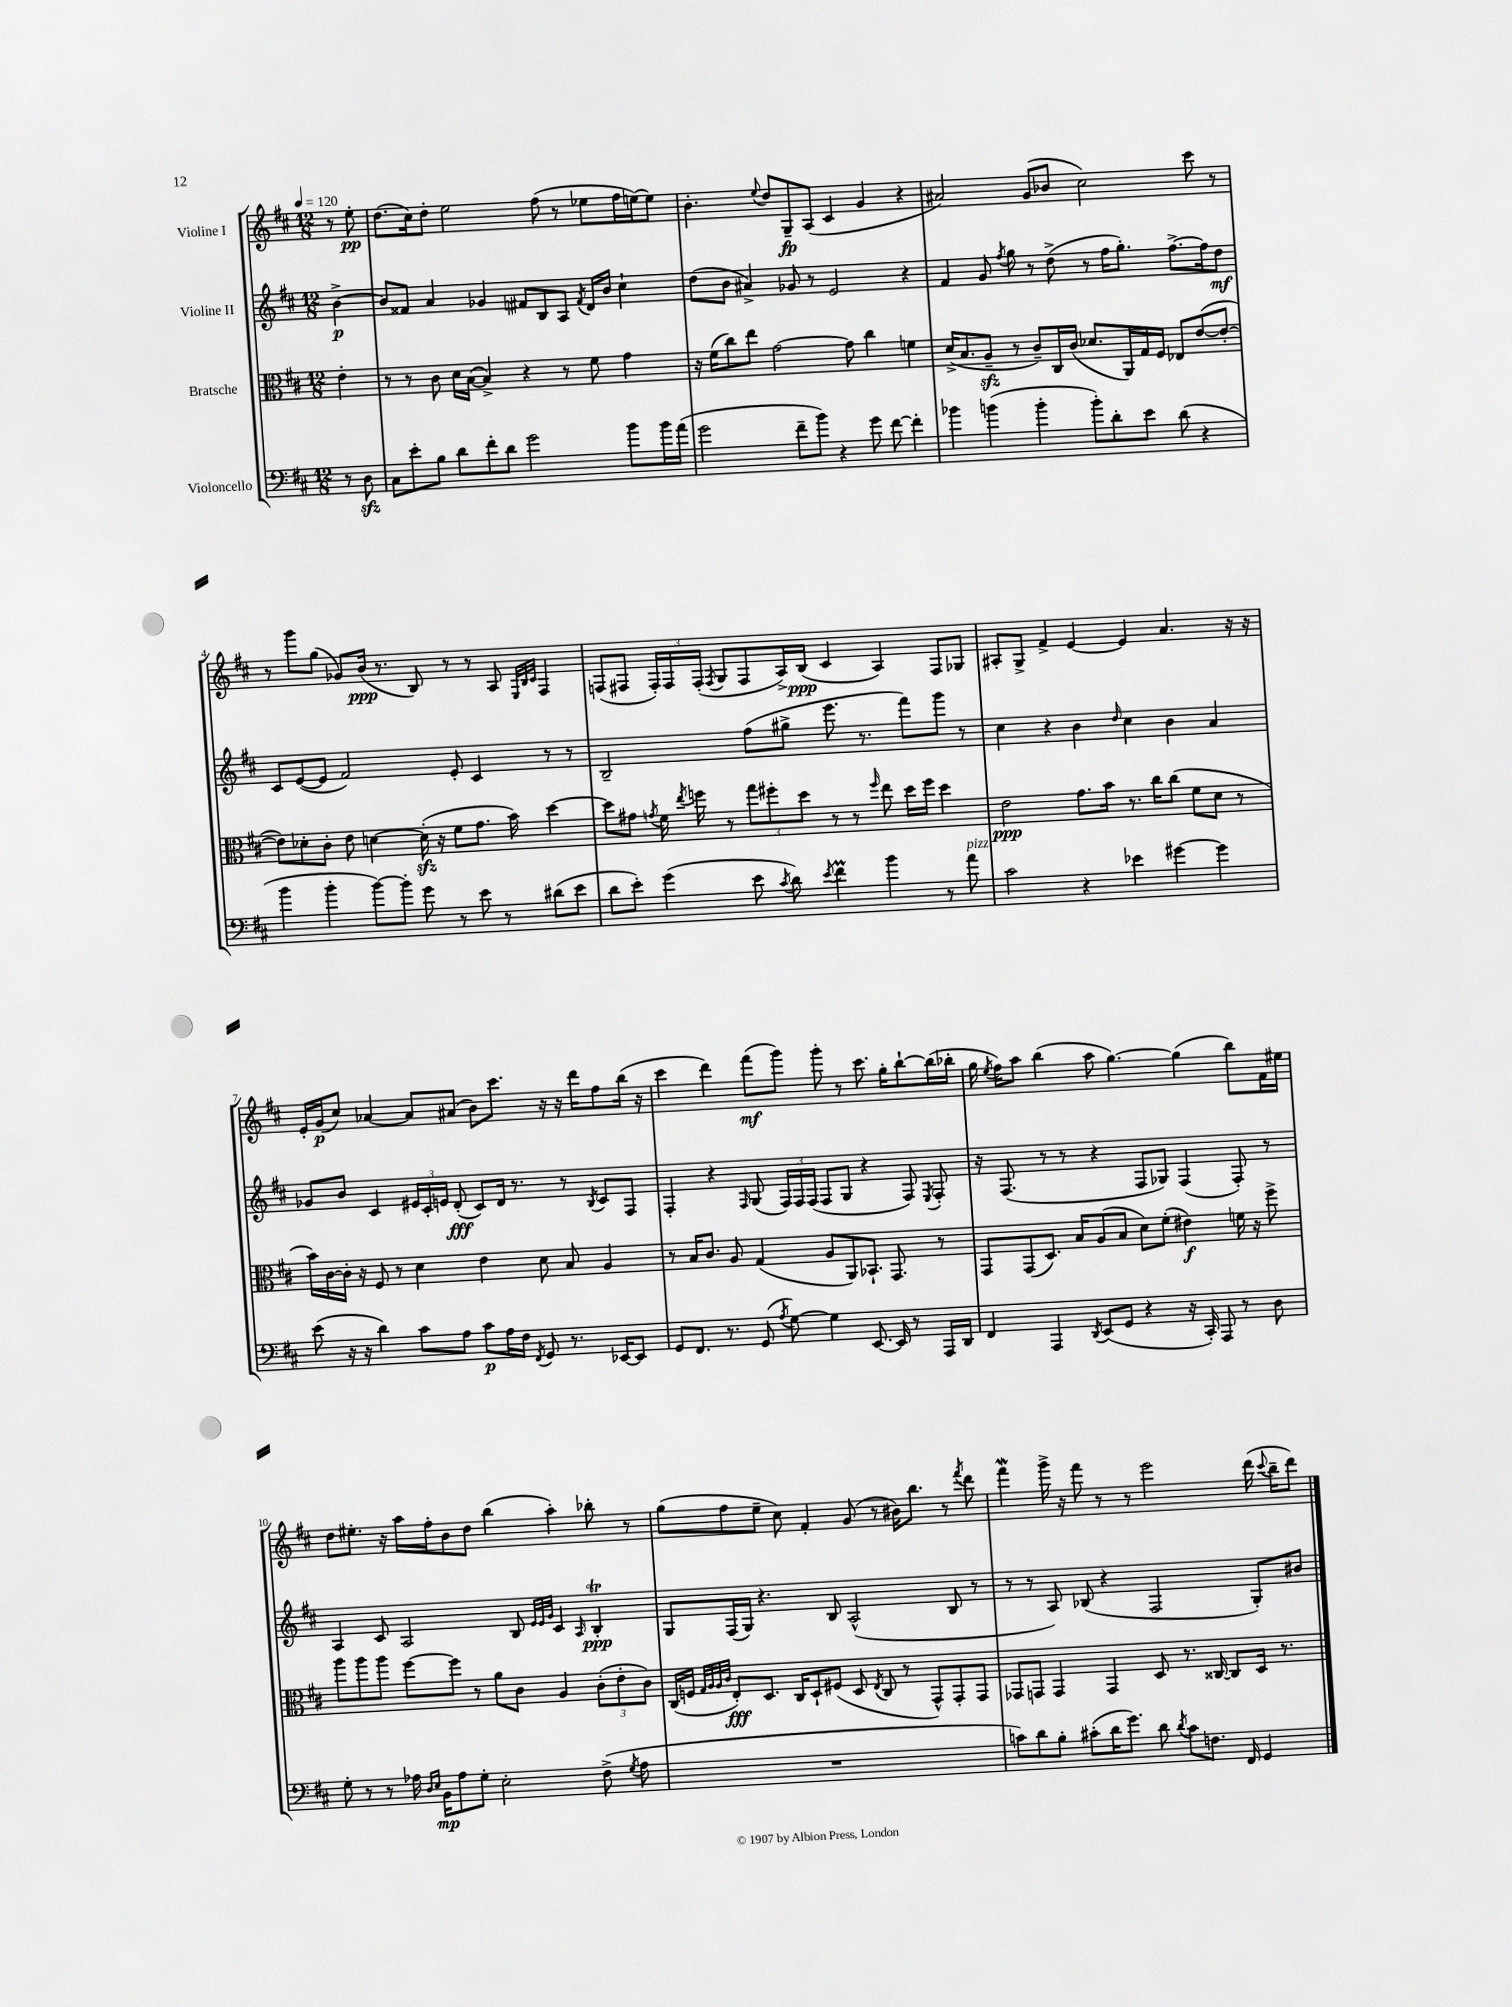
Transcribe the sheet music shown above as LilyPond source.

<<
\new StaffGroup <<
\new Staff = "s0" \with { instrumentName = "Violine I" } {
    \clef treble \key d \major \numericTimeSignature \time 12/8 \partial 4 \tempo 4 = 120
    \autoBeamOff r8 e''8-.\pp |
    d''8.[( cis''16) d''8]-. e''2 fis''8( r8 ees''8[ fis''16 e''16~) e''8] |
    b'4.-. \appoggiatura { e''8 } d''8[ g8--\fp a8]( cis'4 g'4 r4 |
    ais'2) g'8[( bes'8] cis''2) cis'''8 r8 |
    r8 g'''8[ g''8]( ges'8[) b'16]\ppp( r8. b8) r8 r8 a8 \grace { e32[ b32 cis'32] } fis4 |
    f8[( fis8] \tuplet 3/2 { fis16[-.) fis16 fis16]-.( } \acciaccatura { fis8 } g8[ fis8 a16->) b16]\ppp( cis'4 a4) fis8[ ges8] |
    ais8[-. g8]-> fis'4-> e'4~ e'4 a'4. r16 r16 |
    e'16[-. g'16\p( cis''8]) aes'4~ aes'8[ ais'8]( b'8[) cis'''8.] r16 r16 d'''16[ fis''8 b''16]( r16 |
    cis'''4 d'''4) fis'''8[\mf( g'''8]) g'''8-. r8 cis'''8. g''16[-. b''8~-! b''16( bes''16]-. |
    g''16 \acciaccatura { e''8 } fis''16[) a''8] b''4( a''8 g''4.~) g''4( b''8[) fis'16 eis''16] |
    d''8[ eis''8.]-. r16 a''16[ fis''16-. b'8 d''8] b''4( a''4-.) bes''8-. r8 |
    g''8[( fis''8 e''8]-- cis''8) fis'4-. g'8( r8 bis'16[) b''8.] r8 \acciaccatura { fis'''8 } d'''8 |
    fis'''4\mordent g'''16-> r16 fis'''8 r8 r8 e'''2 d'''16( \appoggiatura { cis'''8 } b''16[-- d'''8]) \bar "|." |
}
\new Staff = "s1" \with { instrumentName = "Violine II" } {
    \clef treble \key d \major \numericTimeSignature \time 12/8 \partial 4
    \autoBeamOff b'4~->\p |
    b'8[ fisis'8] a'4 ges'4 fis'8[ b8 a8] \acciaccatura { fis'8 } d'16[ b'16] cis''4-! |
    d''8[( b'8] ais'4->) ges'8 r8 e'2 r4 |
    fis'4 g'8 \acciaccatura { fis''8 } g''8 r8 d''8->( r8 fis''16[ g''8.]-.) fis''8.[~-> fis''16 d''8]\mf |
    cis'8[ e'8~( e'8] fis'2) e'8-. cis'4 r8 r8 |
    b2-- fis''8[( gis''8]-> e'''8. r8. fis'''8[) g'''8] r8 |
    cis''4 r4 b'4 \grace { d''16 } cis''4 b'4 a'4 |
    ges'8[ b'8] cis'4 \tuplet 3/2 { eis'16[ cis'16-. e'16] } d'8-.\fff( cis'8[) d'16] r8. r8 \acciaccatura { b8 } cis'8[ fis8] |
    fis4-. r4 \grace { fis16 } g8( \tuplet 3/2 { fis16[) fis16 fis16]( } fis8[ g8] r4 fis8) \acciaccatura { e8 } fis8-. |
    r16 fis8.( r8 r8 r4 fis8[ ges8]) fis4( fis8-.) r8 |
    a4 cis'8 a2 b8 \grace { e'32[ e'32 g'32] } cis'4 \grace { a16 } b4-.\trill\ppp |
    g8[ fis16( g16]) r4. b8 a2-^( b8 r8 |
    r8 r8 a8) bes8( r4 fis2 g8[-.) bis'8] \bar "|." |
}
\new Staff = "s2" \with { instrumentName = "Bratsche" } {
    \clef alto \key d \major \numericTimeSignature \time 12/8 \partial 4
    \autoBeamOff e'4-. |
    r8 r8 cis'8 d'16[ b16]~( b4->) r4 r8 fis'8 g'4 |
    r16 fis'16[( cis''8) e''8] g'2~ g'8 cis''4 f'4 |
    d'16[->( b8. a8]--\sfz r8 cis'8[--) cis16 cis'16]( des'8.[ a,16) g16 fis16] ees8[ e'8~( e'8]~-. |
    e'8[) des'8-. cis'8]-. e'8 d'4~ d'16-.\sfz( r16 fis'8[ g'8.] b'16) d''4~ |
    d''8[ gis'8] \acciaccatura { g'8 } fis'16 \acciaccatura { e''8 } f''16 r8 \tuplet 3/2 { g''8[ fis''8-. d''8] } r8 r8 \grace { fis''16 } e''8 d''16[ fis''16] d''4 |
    e'2\ppp g'8.[ b'16] r8. cis''16[ cis''8]( fis'8[ d'8] r8 |
    b'16[) cis'16~ cis'16]-. r16 fis8 r8 d'4 e'4 d'8 b8 a4 |
    r8 b16[ cis'8.] a8 g4( a8[ a,8) bes,8.]-! g,8. r8 |
    g,8[ g,8( d8.]) b16[ a8( b8] d'8[) fis'8]-.( eis'4\f) f'16 r16 fis''8-> |
    a''8[ a''8 a''8] fis''8[~ fis''8] r8 a'8[ cis'8] a4 \tuplet 3/2 { cis'8[-.( e'8-. cis'8]) } |
    cis16[( f16] \grace { g32[ a32 a32 cis'32] } e8[-.\fff) d8.] cis16[ d8-! fis8]( d8 \acciaccatura { e8 } cis8 r8 g,8[-^) g,8-. g,8] |
    ges,8[ g,8] g,4 g,4 d8 r8. cisis16~ cisis8[ d16] r8. \bar "|." |
}
\new Staff = "s3" \with { instrumentName = "Violoncello" } {
    \clef bass \key d \major \numericTimeSignature \time 12/8 \partial 4
    \autoBeamOff r8 d8\sfz |
    cis8[ e'8-. b8] d'8[ fis'8-. d'8] g'2 b'8[ b'16 a'16]( |
    g'2 fis'8[-- b'8]) r4 g'8 fis'8~ fis'4-. |
    bes'4 b'4( b'4-. b'8[-.) d'8-. e'8] d'8( r4 |
    b'4 b'4-. b'8[~) b'8]-. g'8 r8 e'8 r8 dis'8[( e'8] |
    d'8[ e'8]-.) g'4( e'8 \acciaccatura { cis'8 } d'8) \acciaccatura { e'8 } fis'4\prall b'4 r8 a'8^\markup { \italic "pizz." } |
    cis'2 r4 ees'4 gis'4~ gis'4 |
    e'8( r16 r16 d'4) cis'8[ a8] cis'8[\p a16 fis16] \acciaccatura { fis,8 } g,8 r8. ees,16[~ ees,8] |
    g,8[ fis,8.] r8. g,8( \acciaccatura { a8 } g8~) g4 e,8.~ e,16 r8 a,,16[ d,16] |
    fis,4 a,,4 \acciaccatura { d,8 } e,8[( g,8] r4 r16 cis,16-.) a,,8 r8 d8 |
    g8-. r8 r8 aes16 \grace { d16[ e16] } b,16[\mp aes8 g8]-. e2-. fis8->( \acciaccatura { g8 } aes8 |
    R1. |
    c'8[) d'8 b8]-. cis'8[-.( d'16 g'8.]) d'8 \acciaccatura { d'8 } cis'8[ f8.] fis,16 g,4 \bar "|." |
}
>>
>>
